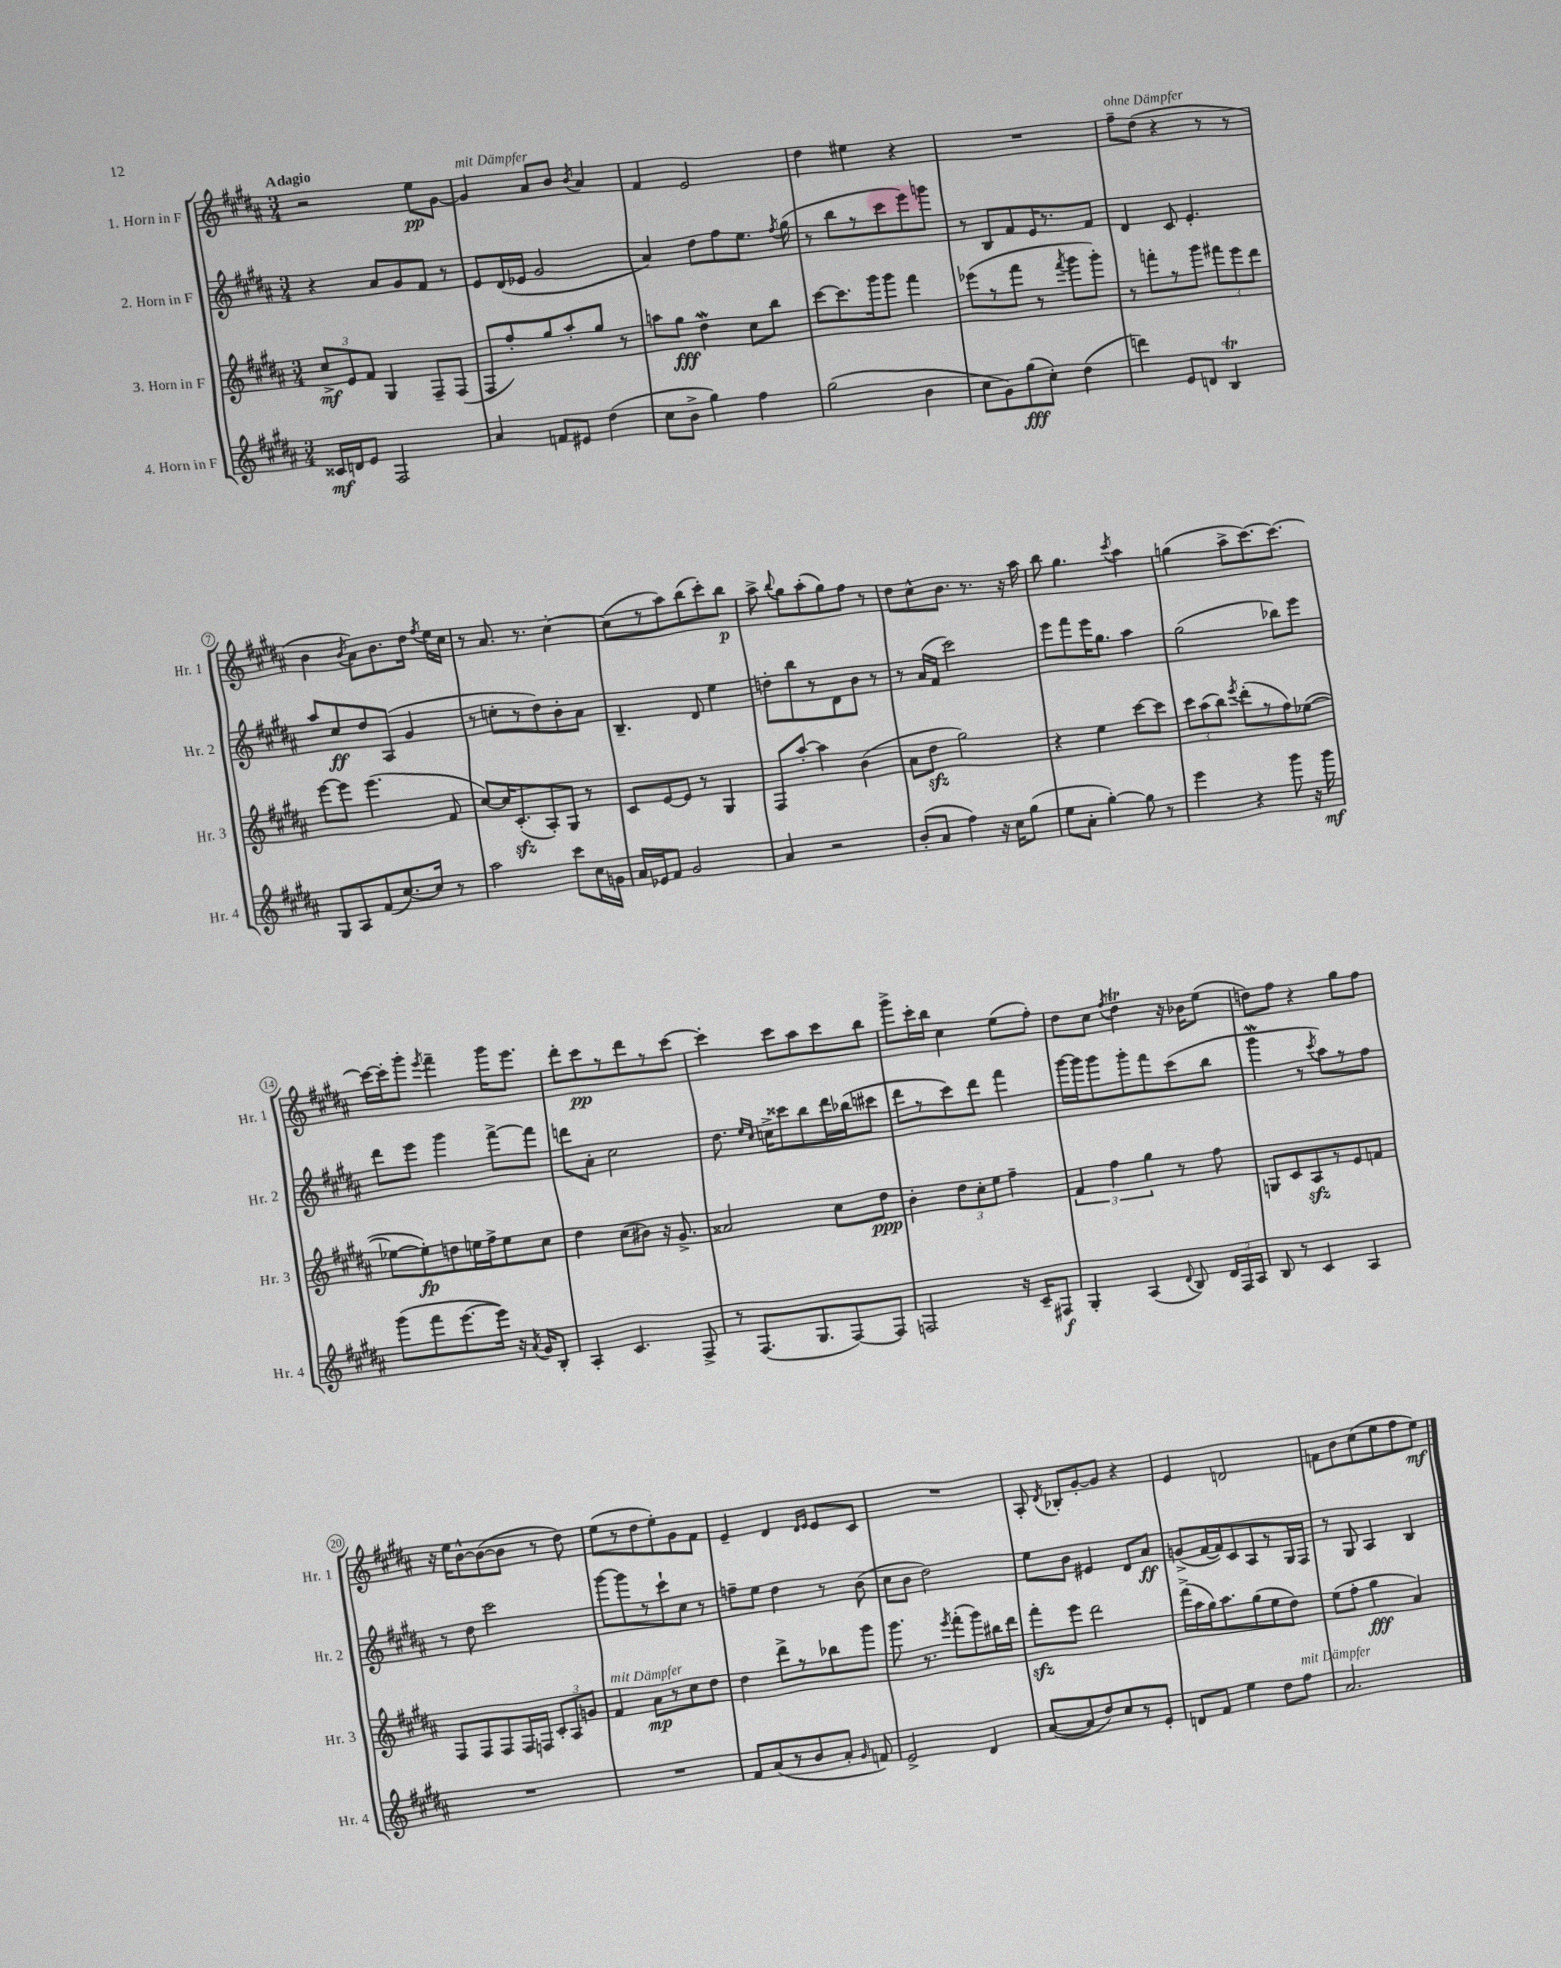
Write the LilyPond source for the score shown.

<<
\new StaffGroup <<
\new Staff = "s0" \with { instrumentName = "1. Horn in F" shortInstrumentName = "Hr. 1" } {
    \clef treble \key b \major \numericTimeSignature \time 3/4 \tempo "Adagio"
    \autoBeamOff r2 e''8[\pp gis'8]~ |
    gis'4^\markup { \italic "mit Dämpfer" } ais'8[ b'8] \acciaccatura { b'8 } ais'4 |
    fis'4 e'2 |
    dis''4 eis''4 r4 |
    R2. |
    fis''8[--^\markup { \italic "ohne Dämpfer" } dis''8]( r4 r8 r8 |
    b'4 \acciaccatura { b'8 } ais'8[) b'8. dis''16] \acciaccatura { fis''8 } e''16[ cis''16] |
    r8 ais'8. r8. cis''4~-. |
    cis''8[( r8 ais''8) b''8( cis'''8-.) b''8]\p |
    ais''8-> \appoggiatura { b''8 } gis''8[ ais''8-.( gis''8) fis''8] r8 |
    dis''8[ cis''8-^ b'8.] r8. r16 ais''16 |
    b''8 gis''4. \acciaccatura { cis'''8 } ais''4 |
    g''4( ais''8[-> cis'''8.~) cis'''8.]~ |
    cis'''16[~ cis'''16-. gis'''8]-. \acciaccatura { e'''8 } fis'''4-- gis'''16[ e'''8.] |
    dis'''8[-. cis'''8\pp r8 dis'''8 r8 cis'''8]~ |
    cis'''4-. cis'''8[ ais''8 cis'''8 b''8] |
    gis'''8[-> cis'''16-. b''16] cis''4 e''8[( fis''8]-.) |
    dis''8[ cis''8] \acciaccatura { fis''8 } dis''4\trill r16 bes'16[ e''8]( |
    d''8[) fis''8] r4 gis''8[ fis''8] |
    r16 e''16[ b'8~-^ b'8~( b'8] r8 dis''8) |
    e''8[( r8 dis''8 e''8-.) gis'8 fis'8] |
    e'4-- dis'4 \grace { dis'16[ e'16] } e'8[ cis'8] |
    R2. |
    ais8-. \acciaccatura { dis'8 } bes8[-. gis'8~-. gis'8] r4 |
    e'4 d'2 |
    f'8[ b'8 cis''8( e''8 fis''8 e''8]\mf) \bar "|." |
}
\new Staff = "s1" \with { instrumentName = "2. Horn in F" shortInstrumentName = "Hr. 2" } {
    \clef treble \key b \major \numericTimeSignature \time 3/4
    \autoBeamOff r4 ais'8[ gis'8 fis'8] r8 |
    e'8[ dis'16( ees'16] gis'2 |
    ais'4) dis''8[ fis''8 e''8.] \acciaccatura { fis''8 } gis''16( |
    r8 b''8[ r8 cis'''8 e'''8) g'''8] |
    r8 b8[ fis'8 e'16 r8. fis'8] |
    dis'4 cis'8 e'4.-. |
    ais''8[ cis''8\ff dis''8 ais8]( gis'4 |
    r8 c''8[-. r8 dis''8) b'8-. ais'8] |
    b4.-- dis'8 e''4 |
    d''8[-. b''8 r8 dis'8 b'8] r8 |
    r8 ais'16[( fis'16] cis'''2) |
    e'''8[ fis'''8 e'''16 gis''8.] ais''4 |
    gis''2( bes''8[) e'''8] |
    dis'''8[ e'''8] gis'''4 fis'''8[~-> fis'''8] |
    d'''8[ ais'8]-. cis''2 |
    dis''8. \grace { e''16[ cis''16] } c''16[-> cisis'''8 b''8 dis'''16 bes''16( cis'''8] |
    dis'''8[ r8 cis'''8) dis'''8] fis'''4 |
    gis'''16[~ gis'''16 gis'''8 gis'''8-. fis'''8 cis'''8( b''8] |
    gis'''4\mordent r8 \acciaccatura { cis'''8 } ais''8[) r8 fis''8] |
    r8 dis''8 cis'''2 |
    gis'''8[~ gis'''8 r8 cis'''8-! cis''8] r8 |
    f''8[-- e''8] dis''4 r8 b'8( |
    cis''8[ b'8] dis''2) |
    e''8[ b'8] eis'4 dis'8[ ais'8]\ff |
    g'8[->( fis'16~ fis'16) cis'8 ais8 r8 gis16 fis16] |
    r8 gis8 ais4 b4 \bar "|." |
}
\new Staff = "s2" \with { instrumentName = "3. Horn in F" shortInstrumentName = "Hr. 3" } {
    \clef treble \key b \major \numericTimeSignature \time 3/4
    \autoBeamOff \tuplet 3/2 { cis''8[->\mf e'8 fis'8] } gis4 fis8[-- fis8]( |
    fis8[ fis''8-.) gis''8 ais''8-. gis''8] r8 |
    a''8[ gis''8]\fff dis''4\mordent cis''8[ b''8] |
    cis'''8[~ cis'''8. gis'''16 gis'''8] fis'''4 |
    ees'''8[( r8 fis'''8] r8 \acciaccatura { fis'''8 } gis'''8[ gis'''8]-.) |
    r8 f'''8[-. r8 gis'''8] \tuplet 3/2 { fis'''8[ e'''8 dis'''8] } |
    e'''8[~ e'''8] e'''4.( fis'8 |
    cis''8[~) cis''16 cis'8.-.\sfz( ais8-.) gis8] r8 |
    cis'8[ e'8~ e'8] r8 gis4 |
    fis8[ ais''8]~-. ais''4 b'4( |
    ais'8[ dis''8]\sfz gis''2) |
    r4 e''4 cis'''8[~ cis'''8] |
    \tuplet 3/2 { cis'''8[ ais''8( b''8]) } \acciaccatura { e'''8 } dis'''8[-.( r8 fis''8) ees''8]~( |
    ees''8[~ ees''8-.\fp) d''8 e''16 fis''16-> e''8 cis''8] |
    dis''4 cis''8[( bis'8]) r16 gis'8.-> |
    aisis'2 cis''8[ dis''8]\ppp |
    b'4-. \tuplet 3/2 { dis''8[ cis''8-. e''8] } fis''4-- |
    \tuplet 3/2 { fis'4 fis''4 gis''4 } r8 fis''8 |
    g8[ cis'8 ais8\sfz r8 e'8 f'8] |
    fis8[ fis8 fis8 fis16 f16] \tuplet 3/2 { cis'8[-. ais8 g'8] } |
    fis'4^\markup { \italic "mit Dämpfer" } ais'8[\mp r8 cis''8 dis''8] |
    dis''4 dis'''8[-> r8 bes''8 gis'''8] |
    gis'''8. r8. \acciaccatura { e'''8 } fis'''8[-.( gis'''8) bis''16 dis'''16] |
    fis'''8[-.\sfz e'''8] dis'''2 |
    fis'''16[->( ais''16 gis''16) ais''8. gis''8( e''8 dis''8]) |
    e''8[( fis''8]-. gis''4\fff ais'4) \bar "|." |
}
\new Staff = "s3" \with { instrumentName = "4. Horn in F" shortInstrumentName = "Hr. 4" } {
    \clef treble \key b \major \numericTimeSignature \time 3/4
    \autoBeamOff cisis'16[\mf d'16 e'8] fis2 |
    ais'4 f'8[ eis'8] dis''4( |
    cis''8[ b'8]-> gis''4) fis''4 |
    gis''2( b'4 |
    cis''8[ gis'8) gis''8\fff( cis''8]-.) dis''4( |
    d'''4) e'8[ d'8] b4\trill |
    gis8[ ais8 fis'8( cis''8.~) cis''16] r8 |
    ais''2 cis'''8[ cis''16 g'16] |
    ais'16[ ees'16 fis'8] gis'2 |
    ais'4 r2 |
    b'8[-.( ais'8] fis''4) r16 cis''16[ gis''8]( |
    e''8[ ais'8]-. gis''4~-.) gis''8 r8 |
    e'''4 r4 gis'''8 r16 gis'''16\mf |
    gis'''8[( fis'''8 e'''8.~ e'''16]) r16 \acciaccatura { ais'8 } gis'16[ b8]-. |
    ais4-. cis'4. fis8-> |
    r8 fis8.[( gis8. fis8~) fis8] |
    f2 r16 cis'16[-- fis8]\f |
    gis4-. ais4( \appoggiatura { dis'8 } b8) \tuplet 3/2 { dis'16[ fis16 ais16] } |
    b8 r8 cis'4 ais4 |
    R2. |
    R2. |
    fis'8[ ais'8( r8 b'8 ais'8]-. \grace { gis'16 } f'8) |
    e'2-> dis'4 |
    ais'8[~( ais'8 dis''8) cis''8 r8 e'8]-. |
    d'8[ fis'8] e''4 dis''8[ fis''8]^\markup { \italic "mit Dämpfer" } |
    ais'2. \bar "|." |
}
>>
>>
\layout { \context { \Score \override BarNumber.stencil = #(make-stencil-circler 0.1 0.3 ly:text-interface::print) } }
